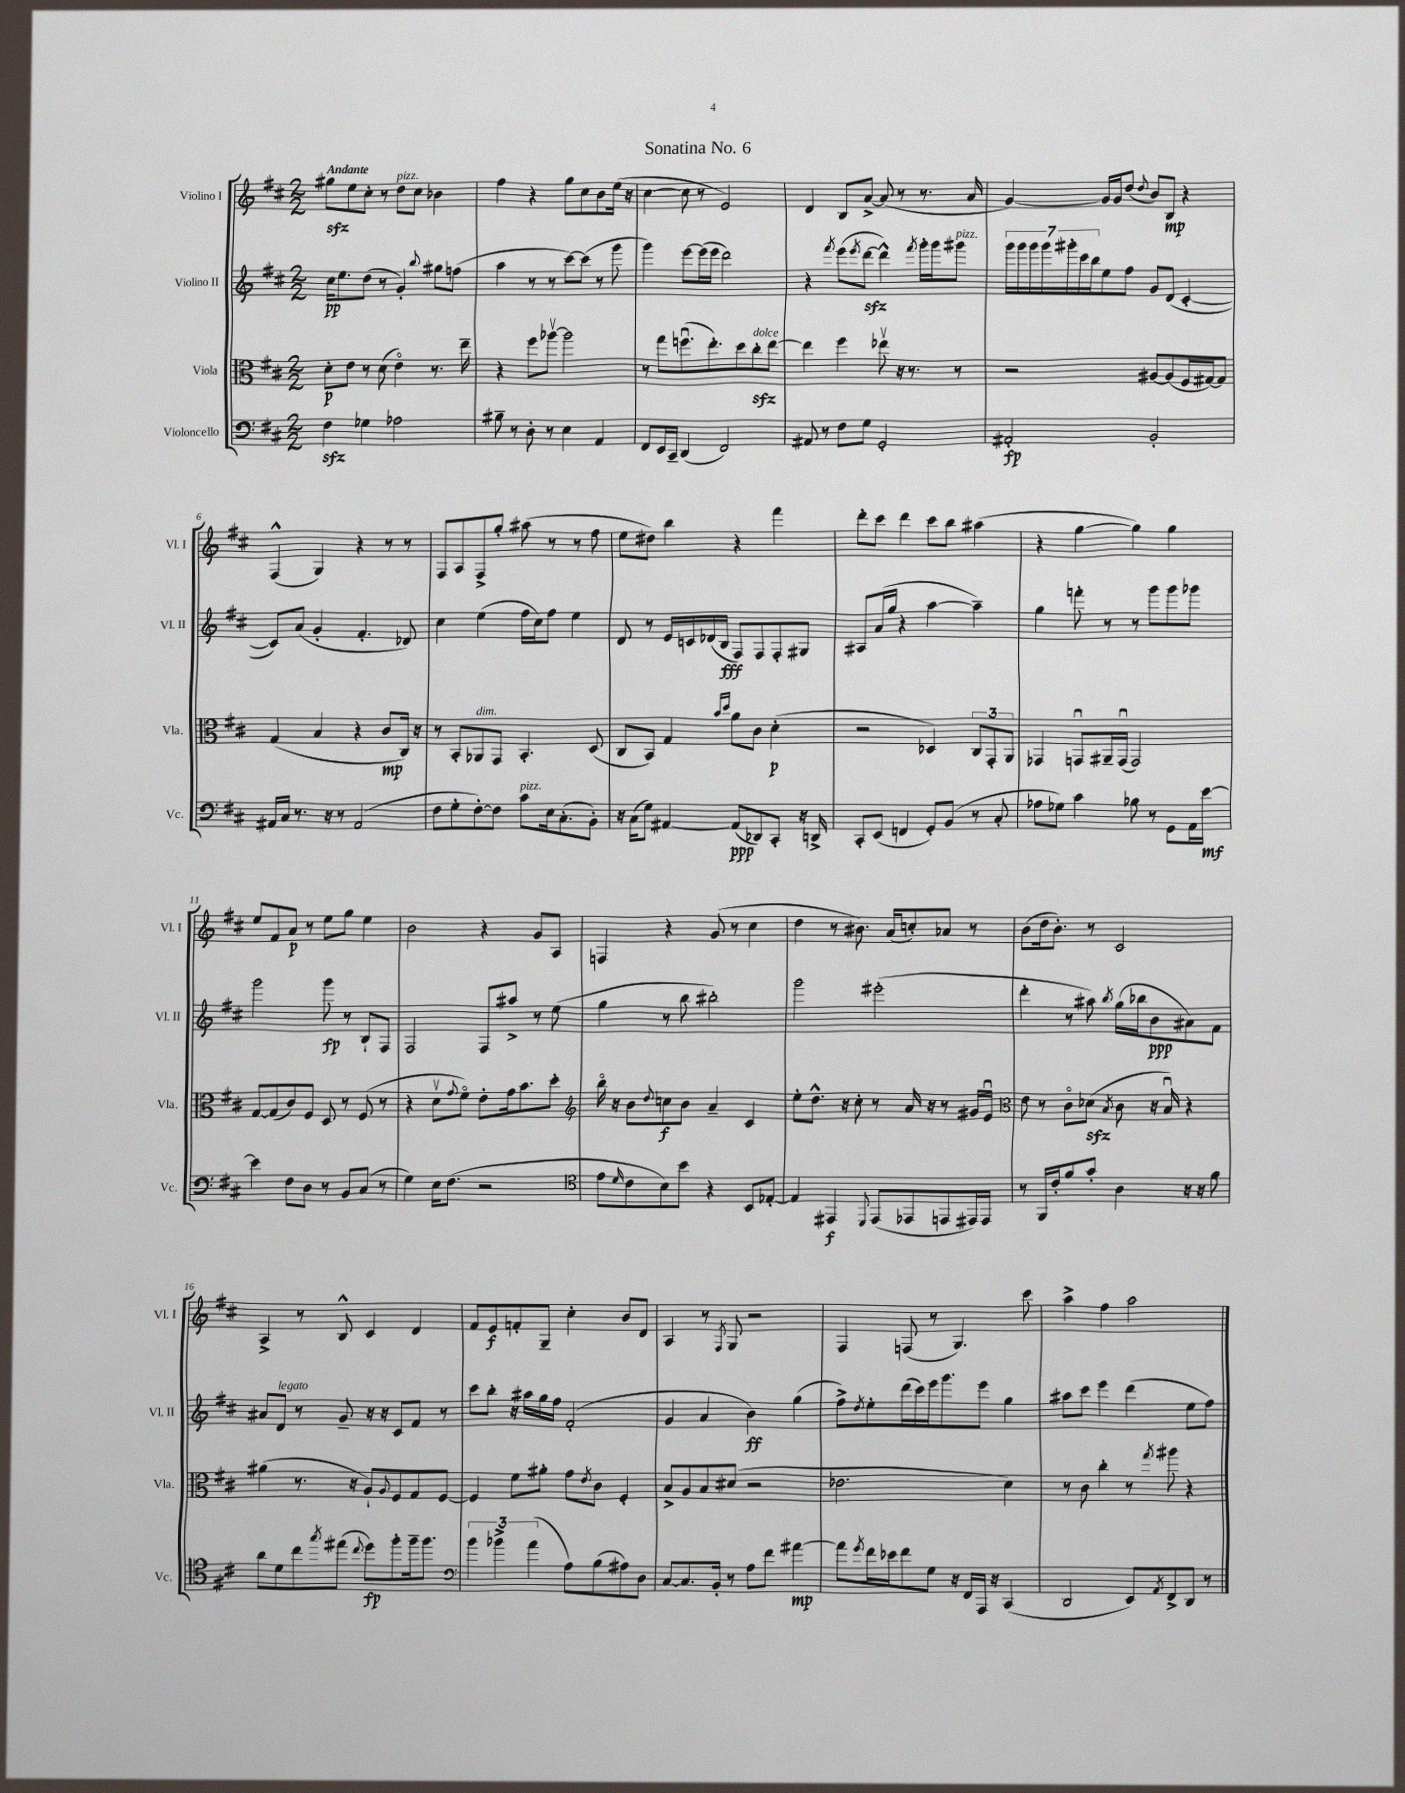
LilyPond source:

\header { title = "Sonatina No. 6" }
<<
\new StaffGroup <<
\new Staff = "s0" \with { instrumentName = "Violino I" shortInstrumentName = "Vl. I" } {
    \clef treble \key d \major \numericTimeSignature \time 2/2 \tempo "Andante"
    gis''8\sfz e''8 cis''8-. r8 d''8^\markup { \italic "pizz." } cis''8 bes'4 |
    fis''4 r4 g''8 cis''8 b'8 e''16( r16 |
    cis''4~ cis''8 r8 e'2) |
    d'4 b8 a'8~-> a'8( r8 r8. a'16 |
    g'4~) g'16 g'16 d''8( \appoggiatura { d''8 } b'8) b8\mp r4 |
    fis4-^( g4) r4 r8 r8 |
    fis8 a8 fis8-> g''8-. ais''8( r8 r8 fis''8 |
    e''8 dis''8) b''4 r4 fis'''4 |
    d'''8-. cis'''8 d'''4 cis'''8 b''8 ais''4( |
    r4 g''4~ g''4) g''4 |
    e''8 fis'8 a'8\p r8 e''8 g''8 e''4 |
    b'2 r4 g'8 a8 |
    f4 r4 g'8( r8 cis''4 |
    d''4 r8 bis'8.) a'16( c''8-.) aes'8 r8 |
    b'8( d''16 b'8.-.) r8 cis'2 |
    a4-> r8 b8-^ cis'4 d'4 |
    fis'8 e'8\f f'8-. g8-- cis''4-. b'8 d'8 |
    a4 r8 \acciaccatura { fis8 } g8 r2 |
    fis4 f8( r8 g4.) cis'''8 |
    a''4-> fis''4 a''2 \bar "|." |
}
\new Staff = "s1" \with { instrumentName = "Violino II" shortInstrumentName = "Vl. II" } {
    \clef treble \key d \major \numericTimeSignature \time 2/2
    cis''16\pp e''8. d''8( r8 g'4-.) \appoggiatura { b''8 } gis''8 f''8( |
    a''4 r8 r8 cis'''8~) cis'''8( r8 g'''8 |
    g'''4) e'''8~ e'''16( e'''16 d'''2) |
    r4 \acciaccatura { fis'''8 } e'''8( \acciaccatura { e'''8 } d'''8~\sfz d'''4-^) \acciaccatura { fis'''8 } g'''16-. g'''16 gis'''8^\markup { \italic "pizz." } |
    \tuplet 7/4 { g'''16 g'''16 g'''16 g'''16 gis'''16-. cis'''16 b''16 } e''8 fis''8 g'8 d'8( cis'4~-. |
    cis'8) a'8( g'4-. fis'4.-. des'8) |
    cis''4 e''4( fis''16 cis''16) fis''8 e''4 |
    d'8 r8 e'16 c'16 des'16( b16\fff fis8) fis8 fis8-. gis8 |
    ais8 a'16( g''16 r4 a''4~ a''4--) |
    g''4 f'''8-. r8 r8 g'''8 g'''8 ges'''8 |
    g'''2 g'''8\fp r8 b8-! fis8 |
    fis2 fis8 ais''8-> r8 e''8( |
    g''4 r8 b''8 bis''2-.) |
    g'''2 eis'''2-.( |
    d'''4-. r8 ais''8) \acciaccatura { b''8 } g''16( bes''16 b'8\ppp ais'8) fis'8 |
    ais'8 d'8^\markup { \italic "legato" } r8 g'8-- r16 r16 cis'8 fis'8 r8 |
    cis'''8 b''8-. r16 ais''16 g''16 fis''16 fis'2-.( |
    g'4 a'4 b'4\ff) g''4( |
    fis''8->) \acciaccatura { d''8 } e''8-. d'''16( cis'''16) e'''16 g'''8. e'''8 g''4 |
    ais''8 cis'''8 e'''4 d'''4( e''8 fis''8) \bar "|." |
}
\new Staff = "s2" \with { instrumentName = "Viola" shortInstrumentName = "Vla." } {
    \clef alto \key d \major \numericTimeSignature \time 2/2
    d'8-.\p e'8 r8 d'8( e'4\flageolet) r8. e''16-- |
    r4 fis''8 aes''8~\upbow aes''2 |
    r8 g''8 f''8.\downbow( e''8.-.) d''8 cis''8-.\sfz^\markup { \italic "dolce" } e''8~ |
    e''4 fis''4 ees''8\upbow r16 r8. r8 |
    r2 ais8~ ais8( fis16 gis16~) gis8 |
    g4( b4 r4 cis'8\mp cis16) r16 |
    r8 b,8-. aes,8^\markup { \italic "dim." } g,8 b,4.-. d8( |
    cis8 b,8) g4 \grace { b'16 d''16 } a'8 cis'8 d'4-.\p( |
    r2 des4) \tuplet 3/2 { cis8 g,8-. a,8 } |
    ges,4 g,8\downbow ais,16-- g,16\downbow( g,2) |
    g8~ g8( cis'8) fis8 d8 r8 fis8( r8 |
    r4 d'8\upbow \appoggiatura { g'8 } fis'8\flageolet) e'8-. g'16 b'8. d''8-. |
    \clef treble b''16\flageolet r16 b'8 \appoggiatura { d''8 } c''8\f b'8 a'4-- cis'4 |
    e''8-. d''8.-^ r16 cis''8-. r8 a'16 r16 r8 gis'16 e'16\downbow |
    \clef alto e'8 r8 cis'8\flageolet des'8\sfz( \acciaccatura { b8 } cis'8 r16 b16\downbow) r4 |
    ais'4( r8. r16 a8-!) \appoggiatura { a8 } fis8 g8 fis8~ |
    fis4 fis'8 ais'8-. g'8 \acciaccatura { e'8 } cis'8 fis4-. |
    b8-> a8 b8 dis'8( r2 |
    ees'2. d'4) |
    r8 cis'8 cis''4-. r8 \acciaccatura { g''8 } ais''8 r4 \bar "|." |
}
\new Staff = "s3" \with { instrumentName = "Violoncello" shortInstrumentName = "Vc." } {
    \clef bass \key d \major \numericTimeSignature \time 2/2
    fis4\sfz ges4 aes2 |
    bis8-- r8 d8-. r8 e4 a,4 |
    fis,8 e,16 cis,16-- d,4( fis,2) |
    ais,8 r8 fis8 g8 g,2-. |
    ais,2-.\fp b,2-. |
    ais,16 cis16 r8. r16 r8 ais,2( |
    fis8 g8-. fis8~-.) fis8 cis'8^\markup { \italic "pizz." } e16 cis8.-.( b,8-.) |
    r16 cis16( g8) ais,4~ ais,8\ppp( des,8) cis,8-. r16 d,16-> |
    cis,8-. e,8( f,4 g,8-.) b,8( r8 cis8-. |
    aes8 ges8) cis'4 bes8 r8 g,8 a,16 e'16~\mf |
    e'4 fis8 d8 r8 b,8 cis8( r8 |
    g4) e16 fis8.( r2 |
    \clef tenor e'8 \grace { d'16 } cis'8 b8) b'8 r4 b,8 ees8~-. |
    ees4 eis,4\f \appoggiatura { d,8 } eis,8( ees,8 e,8 eis,16) eis,16 |
    r8 fis,16 cis'16-. fis'8 g'8-. a4 r16 r16 fis'8 |
    a'8 d'8 cis''8 \acciaccatura { g''8 } eis''8( \appoggiatura { cis''8 } d''8\fp) fis''8-. fis''16-- fis''8. |
    \clef bass \tuplet 3/2 { b'4 bes'4-> a'4( } a8) b8( ais8) d8 |
    cis8~ cis8. b,16-. r8 a8 fis'8 ais'4~\mp |
    ais'8 \acciaccatura { g'8 } fis'16 ees'16 fis'8 g8 r16 fis,16 a,,16 r16 cis,4( |
    d,2 e,8) \acciaccatura { a,8 } fis,8-> d,8 r8 \bar "|." |
}
>>
>>
